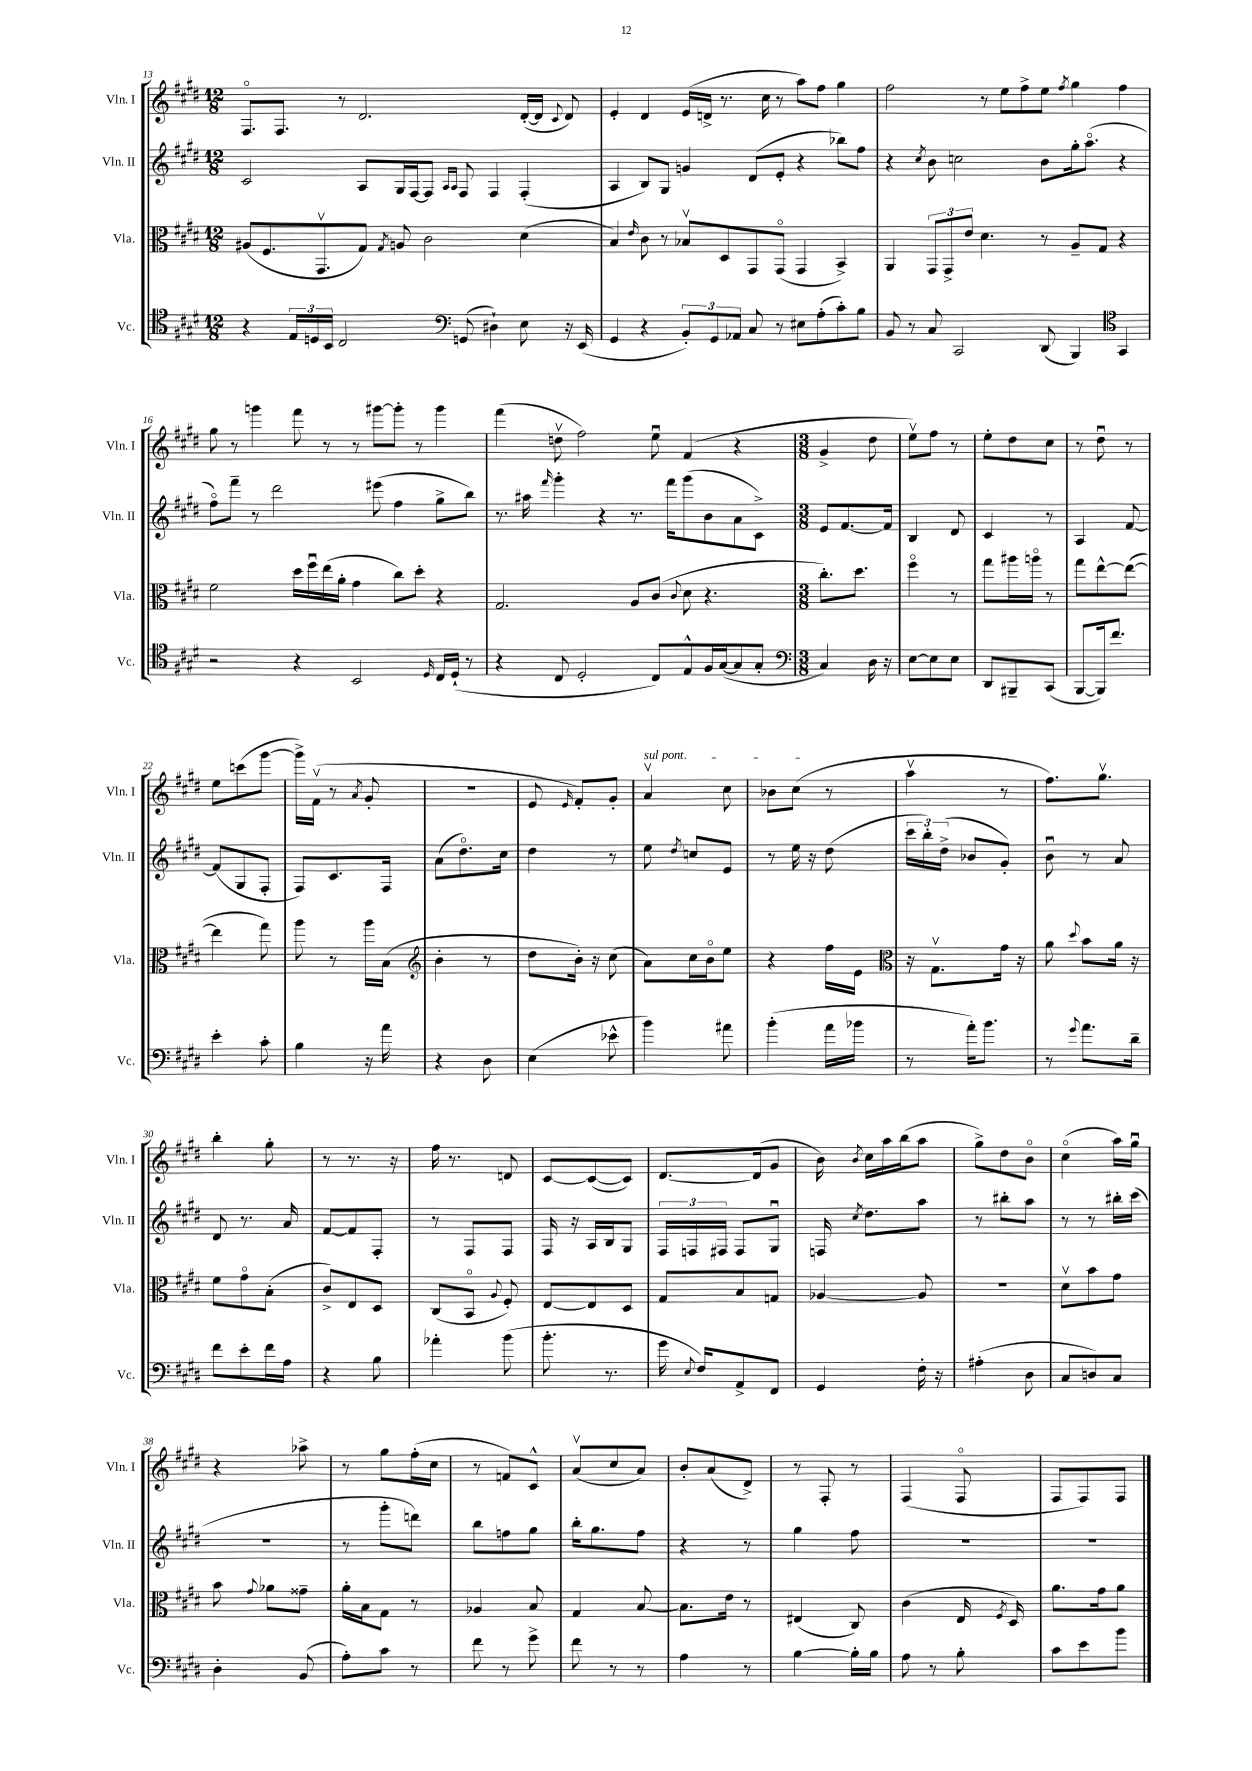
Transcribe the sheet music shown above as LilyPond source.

<<
\new StaffGroup <<
\new Staff = "s0" \with { instrumentName = "Vln. I" shortInstrumentName = "Vln. I" } {
    \clef treble \key e \major \numericTimeSignature \time 12/8
    \autoBeamOff fis8.[\flageolet fis8.] r8 dis'2. dis'16[~-.( dis'16] \appoggiatura { cis'8 } dis'8) |
    e'4-. dis'4 e'16[( d'16]-> r8. cis''16 r8 a''8[) fis''8] gis''4 |
    fis''2 r8 e''8[ fis''8-> e''8] \acciaccatura { fis''8 } gis''4 fis''4 |
    gis''8 r8 g'''4 fis'''8 r8 r8 gis'''8[~ gis'''8]-. r8 gis'''4 |
    fis'''4( d''8\upbow fis''2) e''8\downbow fis'4( r4 |
    \numericTimeSignature \time 3/8 gis'4-> dis''8 |
    e''8[\upbow) fis''8] r8 |
    e''8[-. dis''8 cis''8] |
    r8 dis''8\downbow r8 |
    e''8[ c'''8( gis'''8]~ |
    gis'''16[->) fis'16]\upbow( r8 \acciaccatura { a'8 } gis'8-. |
    R4. |
    e'8 \grace { e'16 } fis'8[-.) gis'8]-. |
    \once \override TextSpanner.bound-details.left.text = \markup { \italic "sul pont." } a'4\upbow\startTextSpan cis''8 |
    bes'8[ cis''8]\stopTextSpan( r8 |
    a''4\upbow r8 |
    fis''8.[) gis''8.]\upbow |
    b''4-. gis''8-. |
    r8 r8. r16 |
    fis''16 r8. d'8 |
    cis'8[~ cis'8~( cis'8]) |
    dis'8.[~ dis'16( gis'8] |
    b'16) \acciaccatura { b'8 } cis''16[ a''16 b''16( a''8] |
    gis''8[->) dis''8 b'8]\flageolet |
    cis''4\flageolet( a''16[) gis''16]\downbow |
    r4 aes''8-> |
    r8 gis''8[ fis''16-.( cis''16] |
    r8 f'8[) cis'8]-^ |
    a'8[\upbow( cis''8 a'8]) |
    b'8[-. a'8( dis'8]->) |
    r8 fis8-. r8 |
    fis4( fis8\flageolet |
    fis8[ fis8) fis8] \bar "|." |
}
\new Staff = "s1" \with { instrumentName = "Vln. II" shortInstrumentName = "Vln. II" } {
    \clef treble \key e \major \numericTimeSignature \time 12/8
    \autoBeamOff cis'2 a8[ gis16 fis16~ fis8] \grace { a16[ a16] } fis8 fis4 fis4-.( |
    a4 b8[) gis8] g'4 dis'8[( e'8]-. r4 bes''8[) fis''8] |
    r4 \acciaccatura { cis''8 } b'8 c''2 b'8[ gis''16-. a''8.]\flageolet( r4 |
    fis''8[\flageolet) fis'''8]-- r8 dis'''2 eis'''8( fis''4 gis''8[-> b''8]) |
    r8. ais''16 \grace { fis'''16 } gis'''4-. r4 r8. fis'''16[ gis'''8( b'8 a'8 cis'8]->) |
    \numericTimeSignature \time 3/8 e'8[ fis'8.~ fis'16] |
    b4 dis'8 |
    cis'4 r8 |
    a4 fis'8~ |
    fis'8[( gis8 fis8]-. |
    fis8[) cis'8. fis16] |
    a'8[( dis''8.\flageolet) cis''16] |
    dis''4 r8 |
    e''8 \acciaccatura { dis''8 } c''8[ e'8] |
    r8 e''16 r16 dis''8( |
    \tuplet 3/2 { cis'''16[ b''16-.) dis''16]->( } bes'8[ gis'8]-.) |
    b'8\downbow r8 a'8 |
    dis'8 r8. a'16 |
    fis'8[~ fis'8 fis8]-. |
    r8 fis8[ fis8] |
    fis16 r16 a16[ b16 gis8] |
    \tuplet 3/2 { fis16[ f16 fis16] } fis8[ gis8]\downbow |
    f16 \acciaccatura { cis''8 } dis''8.[ a''8] |
    r8 bis''8[-. a''8] |
    r8 r8 bis''16[-. cis'''16]( |
    R4. |
    r8 gis'''8[-. d'''8]) |
    b''8[ f''8 gis''8] |
    b''16[-. gis''8. fis''8] |
    r4 r8 |
    gis''4 fis''8 |
    R4. |
    R4. \bar "|." |
}
\new Staff = "s2" \with { instrumentName = "Vla." shortInstrumentName = "Vla." } {
    \clef alto \key e \major \numericTimeSignature \time 12/8
    \autoBeamOff ais8[( fis8. gis,8.\upbow gis8]) \acciaccatura { gis8 } a8 cis'2 dis'4( |
    b4) \grace { e'16 } cis'8 r8 bes8[\upbow dis8 gis,8 gis,8]\flageolet( gis,4 b,4->) |
    a,4 \tuplet 3/2 { gis,8[ gis,8-> e'8] } dis'4. r8 a8[-- gis8] r4 |
    fis'2 dis''16[ fis''16\downbow e''16( a'16]-. gis'4 cis''8[) dis''8]-. r4 |
    gis2. a8[ cis'8]( \appoggiatura { cis'8 } dis'8 r4. |
    \numericTimeSignature \time 3/8 cis''8.[-.) dis''8.] |
    fis''4\flageolet r8 |
    gis''8[ ais''16 a''16]\flageolet r8 |
    gis''8[ e''8~-^ e''8]~( |
    e''4 gis''8) |
    a''8 r8 a''16[ b16]( |
    \clef treble b'4-. r8 |
    dis''8[ b'16]-.) r16 cis''8( |
    a'8[) cis''16 b'16\flageolet e''8] |
    r4 fis''16[ e'16] |
    \clef alto r16 gis8.[\upbow gis'16] r16 |
    a'8 \appoggiatura { dis''8 } b'8[ a'16] r16 |
    fis'8[ gis'8\flageolet b8]-.( |
    cis'8[->) e8 dis8] |
    cis8[( b,8]\flageolet \appoggiatura { a8 } fis8-.) |
    e8[~ e8 dis8] |
    gis8[ b8 g8] |
    aes4~ aes8 |
    R4. |
    dis'8[\upbow b'8 gis'8] |
    b'8 \appoggiatura { gis'8 } aes'8[ gisis'8]-- |
    a'16[-. b16 gis8] r8 |
    aes4 b8 |
    gis4 b8~ |
    b8.[ e'16] r8 |
    eis4( cis8) |
    cis'4( e16 \acciaccatura { fis8 } dis16) |
    a'8.[ gis'16 a'8] \bar "|." |
}
\new Staff = "s3" \with { instrumentName = "Vc." shortInstrumentName = "Vc." } {
    \clef tenor \key e \major \numericTimeSignature \time 12/8
    \autoBeamOff r4 \tuplet 3/2 { e16[ d16 b,16] } cis2 \clef bass g,8( dis4-!) e8 r16 e,16( |
    gis,4 r4 \tuplet 3/2 { b,8[-.) gis,8 aes,8] } cis8 r8 eis8[ a8-.( cis'8-.) b8] |
    b,8 r8 cis8 cis,2 dis,8( b,,4) \clef tenor gis,4 |
    r2 r4 b,2 \grace { dis16 } cis16[ dis16]-!( r8 |
    r4 cis8 dis2-. cis8[) e8-^ fis16 gis16~( gis8 gis8]-. |
    \numericTimeSignature \time 3/8 \clef bass cis4) dis16 r16 |
    e8[~ e8 e8] |
    dis,8[ bis,,8-- cis,8]( |
    b,,8[~ b,,16) fis'8.] |
    e'4-. cis'8-. |
    b4 r16 a'16 |
    r4 dis8 |
    e4( ees'8-^ |
    b'4) ais'8 |
    b'4-.( a'16[ bes'16] |
    r8 a'16[-.) b'8.] |
    r8 \appoggiatura { gis'8 } a'8.[ dis'16]-- |
    fis'8[ e'8-. fis'16 a16] |
    r4 b8 |
    aes'4-. b'8( |
    b'8.-. r8. |
    gis'16 \appoggiatura { e8 } fis16[) a,8-> fis,8] |
    gis,4 fis16-. r16 |
    ais4-.( dis8 |
    cis8[ d8) cis8] |
    dis4-. b,8( |
    a8[-.) cis'8] r8 |
    fis'8 r8 gis'8-> |
    fis'8 r8 r8 |
    a4 r8 |
    b4~ b16[-. b16] |
    a8 r8 b8-. |
    cis'8[ e'8 b'8] \bar "|." |
}
>>
>>
\layout { \context { \Score currentBarNumber = #13 } }
